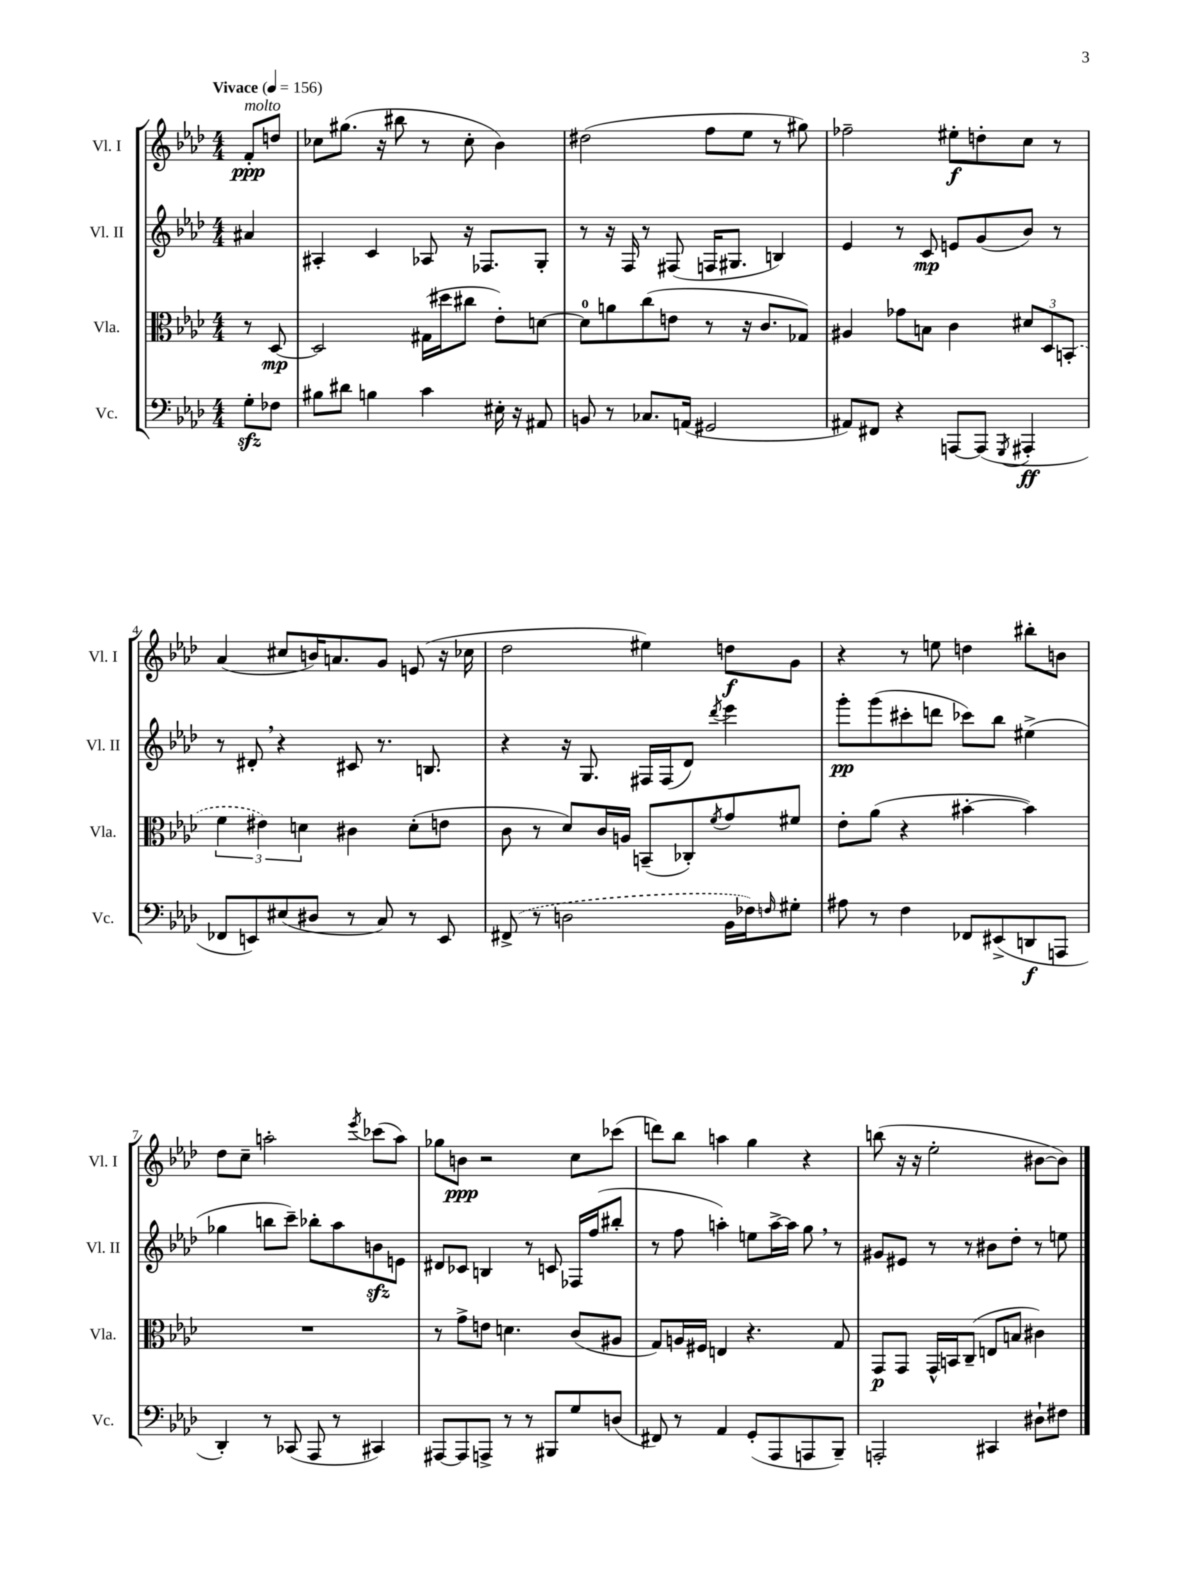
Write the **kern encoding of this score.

**kern	**dynam	**kern	**dynam	**kern	**dynam	**kern	**dynam
*part4	*part4	*part3	*part3	*part2	*part2	*part1	*part1
*staff4	*staff4	*staff3	*staff3	*staff2	*staff2	*staff1	*staff1
*I"Vc.	*	*I"Vla.	*	*I"Vl. II	*	*I"Vl. I	*
*I'Vc.	*	*I'Vla.	*	*I'Vl. II	*	*I'Vl. I	*
*clefF4	*	*clefC3	*	*clefG2	*	*clefG2	*
*k[b-e-a-d-]	*	*k[b-e-a-d-]	*	*k[b-e-a-d-]	*	*k[b-e-a-d-]	*
*M4/4	*	*M4/4	*	*M4/4	*	*M4/4	*
*MM156	*	*MM156	*	*MM156	*	*MM156	*
=	=	=	=	=	=	=	=
!	!	!	!	!	!	!LO:TX:a:B:t=Vivace	!
!	!	!	!	!	!	!LO:TX:a:i:t=molto	!
8Gzz'\L	.	8r	.	4a#X/	.	8f'/L	ppp
8F-X\J	.	[8D-/	mp	.	.	8ddn/J	.
=1	=1	=1	=1	=1	=1	=1	=1
8B#X\L	.	2D-/]	.	4A#X'/	.	8cc-X\L	.
8d#X\J	.	.	.	.	.	(8.gg#X\J	.
4Bn\	.	.	.	4c/	.	.	.
.	.	.	.	.	.	16r	.
.	.	.	.	.	.	8bb#X\	.
4c\	.	(16G#X\LL	.	8A-X/	.	8r	.
.	.	16dd#X\J	.	.	.	.	.
.	.	8cc#X\J	.	16r	.	8cc-'\	.
.	.	.	.	8.F-X/L	.	.	.
16E#X'\	.	8e-'\L)	.	.	.	4b-\)	.
16r	.	.	.	.	.	.	.
8AA#X/	.	[8dn\J	.	8G'/J	.	.	.
=2	=2	=2	=2	=2	=2	=2	=2
8BBn/	.	8d\L]	.	8r	.	(2dd#X\	.
8r	.	8an\	.	16r	.	.	.
.	.	.	.	16F/	.	.	.
8.C-X/L	.	(8cc\	.	8r	.	.	.
.	.	8en\J	.	(8F#X/	.	.	.
(16AAn/Jk	.	.	.	.	.	.	.
2GG#X/	.	8r	.	16Fn/KL	.	8ff\L	.
.	.	.	.	8.G#X/J	.	.	.
.	.	16r	.	.	.	8ee-\J	.
.	.	8.c/L	.	.	.	.	.
.	.	.	.	4Bn/)	.	8r	.
.	.	8G-X/J)	.	.	.	8gg#X\)	.
=3	=3	=3	=3	=3	=3	=3	=3
8AA#X/L)	.	4A#X/	.	4e-/	.	2ff-X~\	.
8FF#X/J	.	.	.	.	.	.	.
4r	.	8g-X\L	.	8r	.	.	.
.	.	8Bn\J	.	8c/	mp	.	.
[8AAAn/L	.	4c\	.	8en/L	.	8ee#X'\L	f
(8AAA/J]	.	.	.	(8g/	.	8ddn'\	.
8qGGG/	.	.	.	.	.	.	.
4AAA#X'/	ff	12d#X/L	.	8b-/J)	.	8cc\J	.
.	.	12D-/	.	.	.	.	.
.	.	.	.	8r	.	8r	.
.	.	(12BBn'/J	.	.	.	.	.
!!LO:LB:g=z
=4	=4	=4	=4	=4	=4	=4	=4
8FF-X/L	.	6f\	.	8r	.	(4a-/	.
8EEn/)	.	.	.	8d#X',/	.	.	.
.	.	6e#X\)	.	.	.	.	.
(8E#X/	.	.	.	4r	.	8cc#X/L	.
.	.	6dn\	.	.	.	.	.
8D#X/J	.	.	.	.	.	16bn/K)	.
.	.	.	.	.	.	8.an/	.
8r	.	4c#X\	.	8c#X/	.	.	.
8C/)	.	.	.	8.r	.	8g/J	.
8r	.	(8d'\L	.	.	.	(8en/	.
.	.	.	.	8.Bn/	.	.	.
8EE/	.	8en\J	.	.	.	16r	.
.	.	.	.	.	.	16cc-X\	.
=5	=5	=5	=5	=5	=5	=5	=5
(8FF#X^/	.	8c\	.	4r	.	2dd-\	.
8r	.	8r	.	.	.	.	.
2Dn\	.	8d-/L)	.	16r	.	.	.
.	.	.	.	8.G/	.	.	.
.	.	16c/L	.	.	.	.	.
.	.	16An/JJ	.	.	.	.	.
.	.	(8BBn~/L	.	16F#X/LL	.	4ee#X\)	.
.	.	.	.	(16F#/J	.	.	.
.	.	8C-X'/)	.	8d-/J)	.	.	.
.	.	8qf/	.	8qddd-/	.	.	.
16BB-\LL	.	8g/	.	4eee-\	.	8ddn\L	f
16F-X\J)	.	.	.	.	.	.	.
16qqFn/	.	.	.	.	.	.	.
8G#X'\J	.	8f#X/J	.	.	.	8g\J	.
=6	=6	=6	=6	=6	=6	=6	=6
8A#X\	.	8e-'\L	.	8ggg'\L	pp	4r	.
8r	.	(8a-\J	.	(8ggg\	.	.	.
4F\	.	4r	.	8ccc#X'\	.	8r	.
.	.	.	.	8dddn\J	.	8een\	.
8FF-X/L	.	[4b#X'\	.	8ccc-X\L)	.	4ddn\	.
(8EE#X^/	.	.	.	8bb-\J	.	.	.
8DDn/	f	4b#\])	.	(4ee#X^\	.	8bb#X'\L	.
8AAAn/J	.	.	.	.	.	8bn\J	.
!!LO:LB:g=z
=7	=7	=7	=7	=7	=7	=7	=7
4DD-'/)	.	1r	.	4gg-X\	.	8dd-\L	.
.	.	.	.	.	.	8cc~\J	.
8r	.	.	.	8bbn\L	.	2aan'\	.
(8CC-X/	.	.	.	8ccc~\J)	.	.	.
8AAA-/	.	.	.	8bb-X'\L	.	.	.
8r	.	.	.	8aa-\	.	.	.
.	.	.	.	.	.	8qeee-/	.
4CC#X/)	.	.	.	8bnzz\	.	(8ccc-X\L	.
.	.	.	.	8en\J	.	8aa\J)	.
=8	=8	=8	=8	=8	=8	=8	=8
[8AAA#X/L	.	8r	.	8d#X/L	.	8gg-X\L	.
8AAA#/]	.	8g^\L	.	8c-X/J	.	8bn\J	ppp
8AAAn^/J	.	8en\J	.	4Bn/	.	2r	.
8r	.	4.dn\	.	.	.	.	.
8r	.	.	.	8r	.	.	.
8BBB#X/L	.	.	.	8cn/	.	.	.
8G/	.	(8c/L	.	16F-X/LL	.	8cc\L	.
.	.	.	.	(16ff/J	.	.	.
(8Dn/J	.	8A#X/J	.	8bb#X'/J	.	(8ccc-X\J	.
=9	=9	=9	=9	=9	=9	=9	=9
8FF#X/)	.	8G/L)	.	8r	.	8dddn\L)	.
8r	.	16An/L	.	8ff\	.	8bb-\J	.
.	.	16F#X/JJ	.	.	.	.	.
4AA-/	.	4En/	.	4aan'\)	.	4aan\	.
(8GG'/L	.	4.r	.	8een\L	.	4gg\	.
8AAA-/	.	.	.	[16aa^\L	.	.	.
.	.	.	.	16aa\JJ]	.	.	.
8AAAn/	.	.	.	8gg,\	.	4r	.
8BBB-~/J)	.	8G/	.	8r	.	.	.
=10	=10	=10	=10	=10	=10	=10	=10
2AAAn'/	.	8GG/L	p	8g#X/L	.	(8bbn\	.
.	.	8GG/J	.	8e#X/J	.	16r	.
.	.	.	.	.	.	16r	.
.	.	16GG^^/LL	.	8r	.	2ee-'\	.
.	.	16BBn/J	.	.	.	.	.
.	.	(8C~/J	.	8r	.	.	.
4CC#X/	.	8En/L	.	8b#X\L	.	.	.
.	.	8Bn/J	.	8dd-'\J	.	.	.
8D#X`\L	.	4c#X\)	.	8r	.	[8b#X\L	.
8F#X\J	.	.	.	8een\	.	8b#\J])	.
==	==	==	==	==	==	==	==
*-	*-	*-	*-	*-	*-	*-	*-
